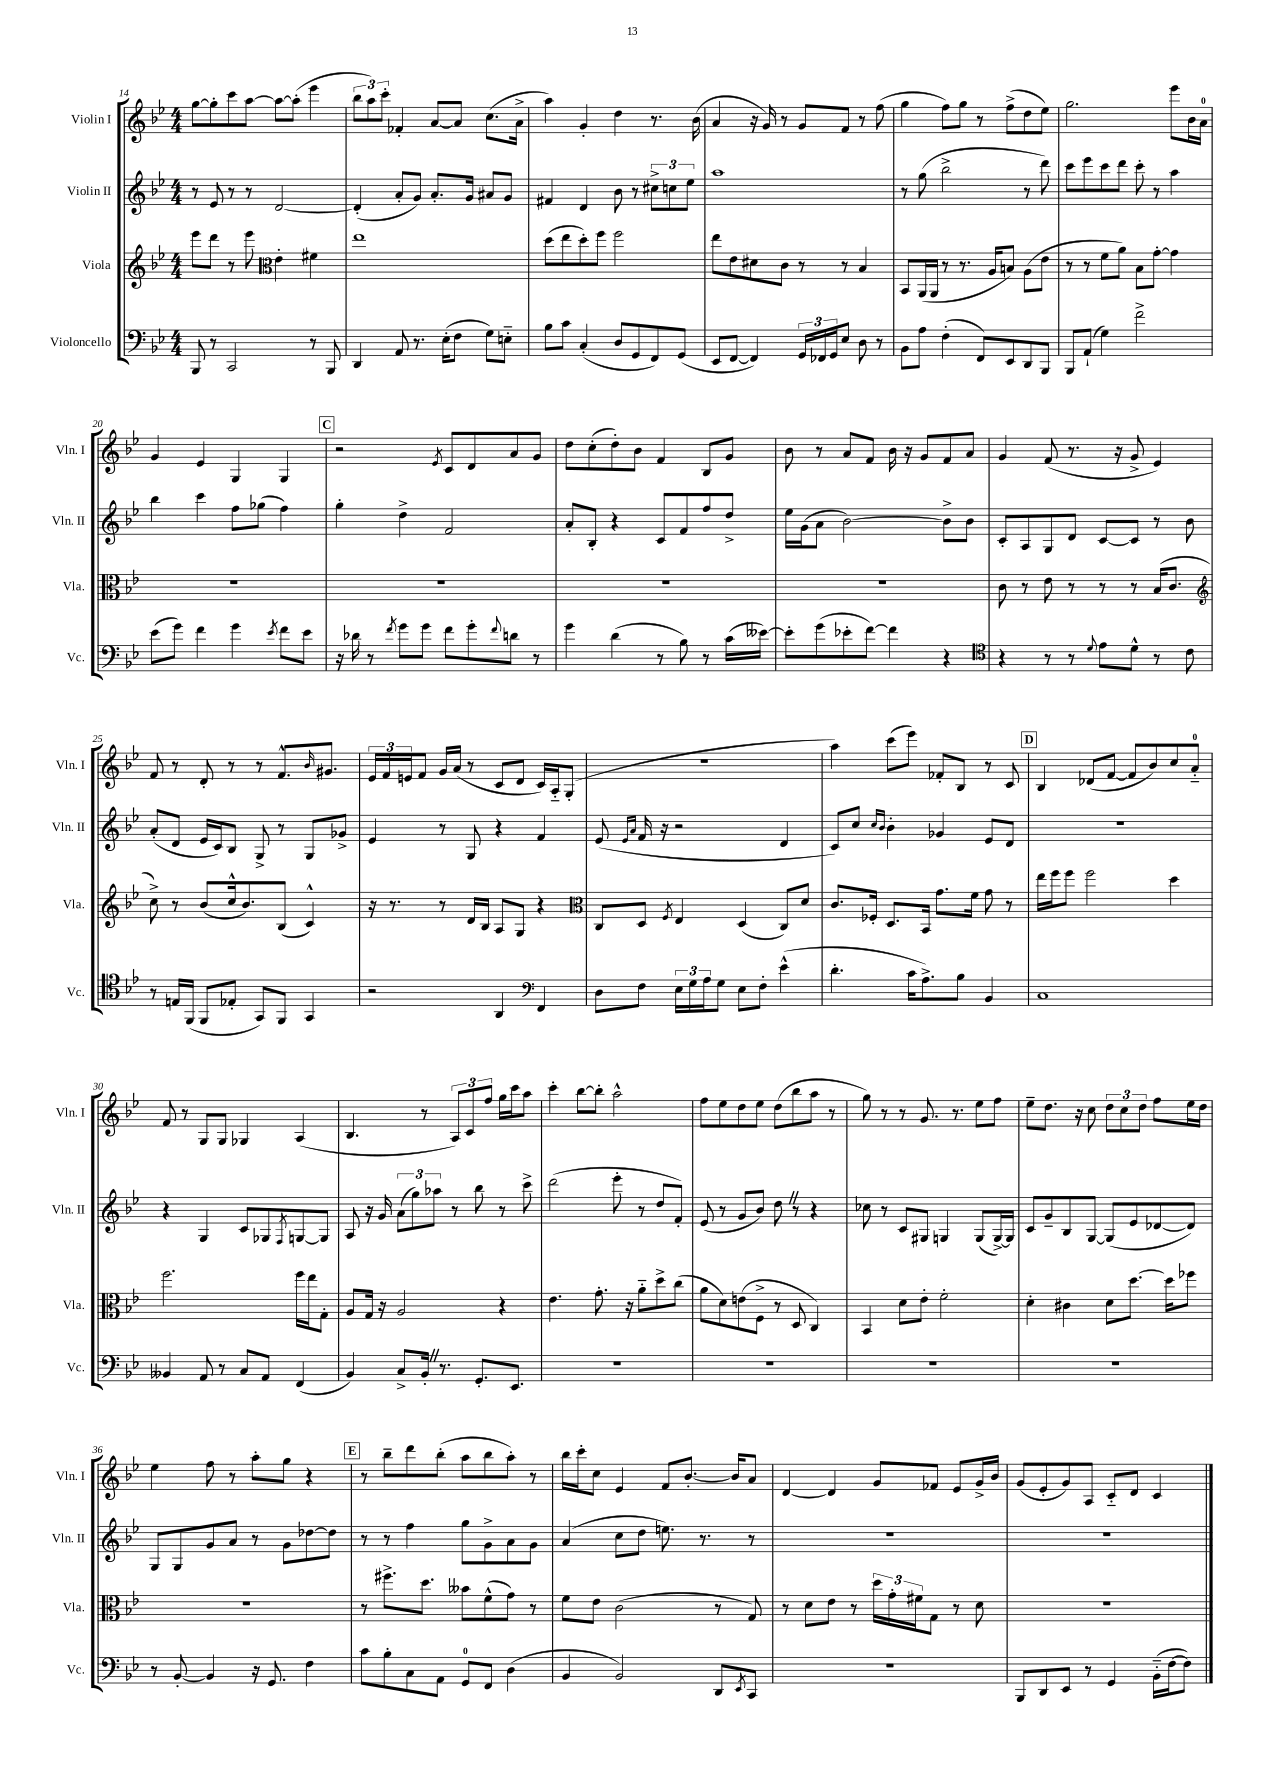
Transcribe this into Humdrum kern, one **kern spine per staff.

**kern	**kern	**kern	**kern
*part4	*part3	*part2	*part1
*staff4	*staff3	*staff2	*staff1
*I"Violoncello	*I"Viola	*I"Violin II	*I"Violin I
*I'Vc.	*I'Vla.	*I'Vln. II	*I'Vln. I
*clefF4	*clefG2	*clefG2	*clefG2
*k[b-e-]	*k[b-e-]	*k[b-e-]	*k[b-e-]
*M4/4	*M4/4	*M4/4	*M4/4
=14	=14	=14	=14
8BBB-/	8eee-\L	8r	[8gg\L
8r	8ddd\J	8e-/	8gg'\]
2CC/	8r	8r	8ccc\
.	8eee-\	8r	[8aa\J
*	*clefC3	*	*
.	4e-'\	[2d/	8aa\L_
.	.	.	(8aa'\J]
8r	4f#X\	.	4eee-\
8BBB-/	.	.	.
=15	=15	=15	=15
4DD/	1ee-	(4d'/]	12bb-\L
.	.	.	12aa\)
.	.	.	12ccc'\J
8AA/	.	8a'/L	4f-X'/
8.r	.	8g/J)	.
.	.	8.a'/L	[8a/L
(16E-'\KL	.	.	.
8F\J	.	.	8a/J]
.	.	16g/Jk	.
8G\L)	.	8a#X/L	(8.cc\L
8En\J	.	8g/J	.
.	.	.	16a^\Jk
=16	=16	=16	=16
8B-\L	(8dd\L	4f#X/	4aa\)
8c\J	8ee-\	.	.
(4C'/	8dd'\)	4d/	4g'/
.	8ff\J	.	.
8D/L	2ff\	8b-\	4dd\
8GG/	.	8r	.
8FF/)	.	12cc#X^\L	8.r
.	.	12ccn\	.
(8GG/J	.	.	.
.	.	12ee-\J	.
.	.	.	(16b-\
=17	=17	=17	=17
8EE-/L	8ee-\L	1aa	4a/
[8FF/J	8e-\	.	.
4FF/])	8d#X\	.	16r
.	.	.	16g/)
.	8c\J	.	8r
24GG/LL	8r	.	8g/L
24FF-X/	.	.	.
24GG/J	.	.	.
8E-/J	8r	.	8f/J
8D\	4B-/	.	8r
8r	.	.	(8ff\
=18	=18	=18	=18
8BB-\L	8BB-/L	8r	4gg\
8A\J	(16AA/L	(8gg\	.
.	16AA/JJ	.	.
(4F'\	8r	2bb-^\	8ff\L)
.	8.r	.	8gg\J
8FF/L)	.	.	8r
.	16A/KL	.	.
8EE-/	8Bn/J)	.	(8ff^\L
8DD/	(8A\L	8r	8dd\
8BBB-/J	8e-\J	8ddd\)	8ee-\J)
=19	=19	=19	=19
8BBB-/L	8r	8ccc\L	2.gg\
(8AA`/J	8r	8eee-\	.
4G\)	8f\L	8ccc\	.
.	8a\J)	8ddd\J	.
2f^\	8B-\L	8ccc'\	.
.	[8g'\J	8r	.
.	4g\]	4aa\	8eee-\L
.	.	.	16b-\L
.	.	.	16a\JJ
!!LO:LB:g=z
=20	=20	=20	=20
(8e-\L	1r	4bb-\	4g/
8g\J)	.	.	.
4f\	.	4ccc\	4e-/
4g\	.	8ff\L	4G/
.	.	(8gg-X\J	.
8qe-/	.	.	.
8f\L	.	4ff\)	4G/
8e-\J	.	.	.
!!LO:REH:place=s1:t=C
=21	=21	=21	=21
16r	1r	4gg'\	2r
16d-X\	.	.	.
8r	.	.	.
8qf/	.	.	.
8g\L	.	4dd^\	.
8g\J	.	.	.
.	.	.	8qe-/
8f\L	.	2f/	8c/L
8g'\	.	.	8d/
8qqf/	.	.	.
8dn\J	.	.	8a/
8r	.	.	8g/J
=22	=22	=22	=22
4g\	1r	8a'/L	8dd\L
.	.	8B-'/J	(8cc'\
(4d\	.	4r	8dd'\)
.	.	.	8b-\J
8r	.	8c/L	4f/
8B-\)	.	8f/	.
8r	.	8ff/	8B-/L
(16c\LL	.	8dd^/J	8g/J
[16e--X\JJ)	.	.	.
=23	=23	=23	=23
8e--'\L]	1r	16ee-\LL	8b-\
.	.	(16g\J	.
(8g\	.	8a\J	8r
8e-X'\	.	[2b-\)	8a/L
[8f\J)	.	.	8f/J
4f\]	.	.	16b-\
.	.	.	16r
.	.	.	8g/L
4r	.	8b-^\L]	8f/
.	.	8b-\J	8a/J
=24	=24	=24	=24
*clefC4	*	*	*
4r	8c\	8c'/L	4g/
.	8r	8A/	.
8r	8e-\	8G/	(8f/
8r	8r	8d/J	8.r
8qqd/	.	.	.
8e-\L	8r	[8c/L	.
.	.	.	16r
8d^^\J	8r	8c/J]	8g^/
8r	(16B-/KL	8r	4e-/)
.	8.c/J	.	.
8c\	.	8b-\	.
!!LO:LB:g=z
=25	=25	=25	=25
*	*clefG2	*	*
8r	8cc^\)	(8a'/L	8f/
16En/LL	8r	8d/J	8r
(16FF/JJ	.	.	.
8FF/L	(8b-/L	16e-/LL	8d'/
.	.	16c/J)	.
8E-X'/J	16cc^^/k	8B-/J	8r
.	8.b-/)	.	.
8GG/L)	.	8G^/	8r
8FF/J	(8B-/J	8r	8.f^^/L
4GG/	4c^^/)	8G/L	.
.	.	.	16qqb-/
.	.	.	8.g#X/J
.	.	8g-X^/J	.
=26	=26	=26	=26
2r	16r	4e-/	24e-/LL
.	.	.	24f/
.	8.r	.	.
.	.	.	24en/J
.	.	.	8f/J
.	8r	8r	16g/LL
.	.	.	(16a/JJ
.	16d/LL	8G/	8r
.	16B-/JJ	.	.
4AA/	8A/L	4r	8c/L
.	8G/J	.	8d/J
*clefF4	*	*	*
4FF/	4r	4f/	16c/LL)
.	.	.	16A/J
.	.	.	(8G'/J
=27	=27	=27	=27
*	*clefC3	*	*
8D\L	8C/L	(8e-/	1r
.	.	16qqe-/LL	.
.	.	16qqa/JJ	.
8F\J	8D/J	16f/	.
.	.	16r	.
.	8qF/	.	.
24E-\LL	4E-/	2r	.
24G\	.	.	.
24A\J	.	.	.
8G\J	.	.	.
8E-\L	(4D/	.	.
8F'\J	.	.	.
(4e-^^\	8C/L)	4d/	.
.	8d/J	.	.
=28	=28	=28	=28
4.d'\	8.c/L	8c/L)	4aa\)
.	.	8cc/J	.
.	16F-X'/Jk	.	.
.	.	16qqcc/LL	.
.	.	16qqb-/JJ	.
.	8.D/L	4b-'\	(8ccc\L
16c\KL	.	.	8eee-\J)
8.A^\)	16BB-/Jk	.	.
.	8.g\L	4g-X/	8f-X'/L
8B-\J	.	.	8B-/J
.	16f\Jk	.	.
4BB-/	8g\	8e-/L	8r
.	8r	8d/J	8c/
!!LO:REH:place=s1:t=D
=29	=29	=29	=29
1C	16ee-\LL	1r	4B-/
.	16ff\J	.	.
.	8ff\J	.	.
.	2ff\	.	(8d-X/L
.	.	.	[8f/J
.	.	.	8f/L]
.	.	.	8b-/)
.	4dd\	.	8cc/
.	.	.	8a/J
!!LO:LB:g=z
=30	=30	=30	=30
4BB--X/	2.ff\	4r	8f/
.	.	.	8r
8AA/	.	4G/	8G/L
8r	.	.	8G/J
8C/L	.	8c/L	4G-X/
8AA/J	.	8G-X/	.
.	.	8qF/	.
(4FF/	16ff\LL	[8Gn/	(4A/
.	16ee-\J	.	.
.	8G'\J	8G/J]	.
=31	=31	=31	=31
4BB-/)	8A/L	8A/	4.B-/
.	16G/Jk	16r	.
.	16r	16g/	.
8C^/L	2A/	(12a\L	.
.	.	12gg\)	.
16BB-'Z/Jk	.	.	8r
.	.	12aa-X\J	.
8.r	.	.	.
.	.	8r	12A/L)
.	.	.	12c/
8.GG'/L	.	8bb-\	.
.	.	.	12ff/J
.	4r	8r	16gg\LL
8.EE-/J	.	.	16ccc\J
.	.	8ccc^\	8aa\J
=32	=32	=32	=32
1r	4.e-\	(2ddd\	4ccc'\
.	.	.	[8bb-\L
.	8.g'\	.	8bb-'\J]
.	.	8eee-'\	2aa^^\
.	16r	.	.
.	8a\L	8r	.
.	8dd^\	8dd/L	.
.	(8cc\J	8f'/J)	.
=33	=33	=33	=33
1r	8a\L	(8e-/	8ff\L
.	8d\)	8r	8ee-\
.	(8en\	8g/L	8dd\
.	8F^\J	8b-/J)	8ee-\J
.	8r	8ddZ\	(8dd\L
.	8D/	8r	8bb-\
.	4C/)	4r	8aa\J
.	.	.	8r
=34	=34	=34	=34
1r	4BB-/	8cc-X\	8gg\)
.	.	8r	8r
.	8d\L	8c/L	8r
.	8e-'\J	8G#X/J	8.g/
.	2f'\	4Gn/	.
.	.	.	8.r
.	.	(8G/L	8ee-\L
.	.	[16G^/L)	8ff\J
.	.	16G/JJ]	.
=35	=35	=35	=35
1r	4d'\	8c/L	8ee-~\L
.	.	8g~/	8.dd\J
.	4c#X\	8B-/	.
.	.	.	16r
.	.	[8G/J	8cc\
.	8d\L	(8G/L]	12dd\L
.	.	.	12cc\
.	[8.dd\J	8e-/	.
.	.	.	12dd\J
.	.	[8d-X/	8ff\L
.	16dd\KL]	.	.
.	8ff-X\J	8d-/J])	16ee-\L
.	.	.	16dd\JJ
!!LO:LB:g=z
=36	=36	=36	=36
8r	1r	8G/L	4ee-\
[8BB-'/	.	8G/	.
4BB-/]	.	8g/	8ff\
.	.	8a/J	8r
16r	.	8r	8aa'\L
8.GG/	.	.	.
.	.	8g\L	8gg\J
4F\	.	[8dd-X\	4r
.	.	8dd-\J]	.
!!LO:REH:place=s1:t=E
=37	=37	=37	=37
8c\L	8r	8r	8r
8B-'\	8.ff#X^\L	8r	8bb-~\L
8C\	.	4ff\	8ddd\
.	8.dd\J	.	.
8AA\J	.	.	(8bb-'\J
8GG/L	8b--X\L	8gg\L	8aa\L
8FF/J	(8f^^\	8g^\	8bb-\
(4D\	8g\J)	8a\	8aa'\J)
.	8r	8g\J	8r
=38	=38	=38	=38
4BB-/	8f\L	(4a/	16bb-\LL
.	.	.	16ccc'\J
.	8e-\J	.	8cc\J
2BB-/)	(2c\	8cc\L	4e-/
.	.	8dd\J	.
.	.	8.een\)	8f/L
.	.	.	[8.b-'/J
.	.	8.r	.
8DD/L	8r	.	.
.	.	.	16b-/KL]
8qEE-/	.	.	.
8CC/J	8G/)	8r	8a/J
=39	=39	=39	=39
1r	8r	1r	[4d/
.	8d\L	.	.
.	8e-\J	.	4d/]
.	8r	.	.
.	24dd\LL	.	8g/L
.	24g'\	.	.
.	24f#X\J	.	.
.	8G\J	.	8f-X/J
.	8r	.	8e-/L
.	8d\	.	16g^/L
.	.	.	16b-/JJ
=40	=40	=40	=40
8BBB-/L	1r	1r	(8g/L
8DD/	.	.	8e-'/
8EE-/J	.	.	8g/)
8r	.	.	8A/J
4GG/	.	.	8c/L
.	.	.	8d/J
(16BB-\LL	.	.	4c/
[16F\J	.	.	.
8F\J])	.	.	.
==	==	==	==
*-	*-	*-	*-
